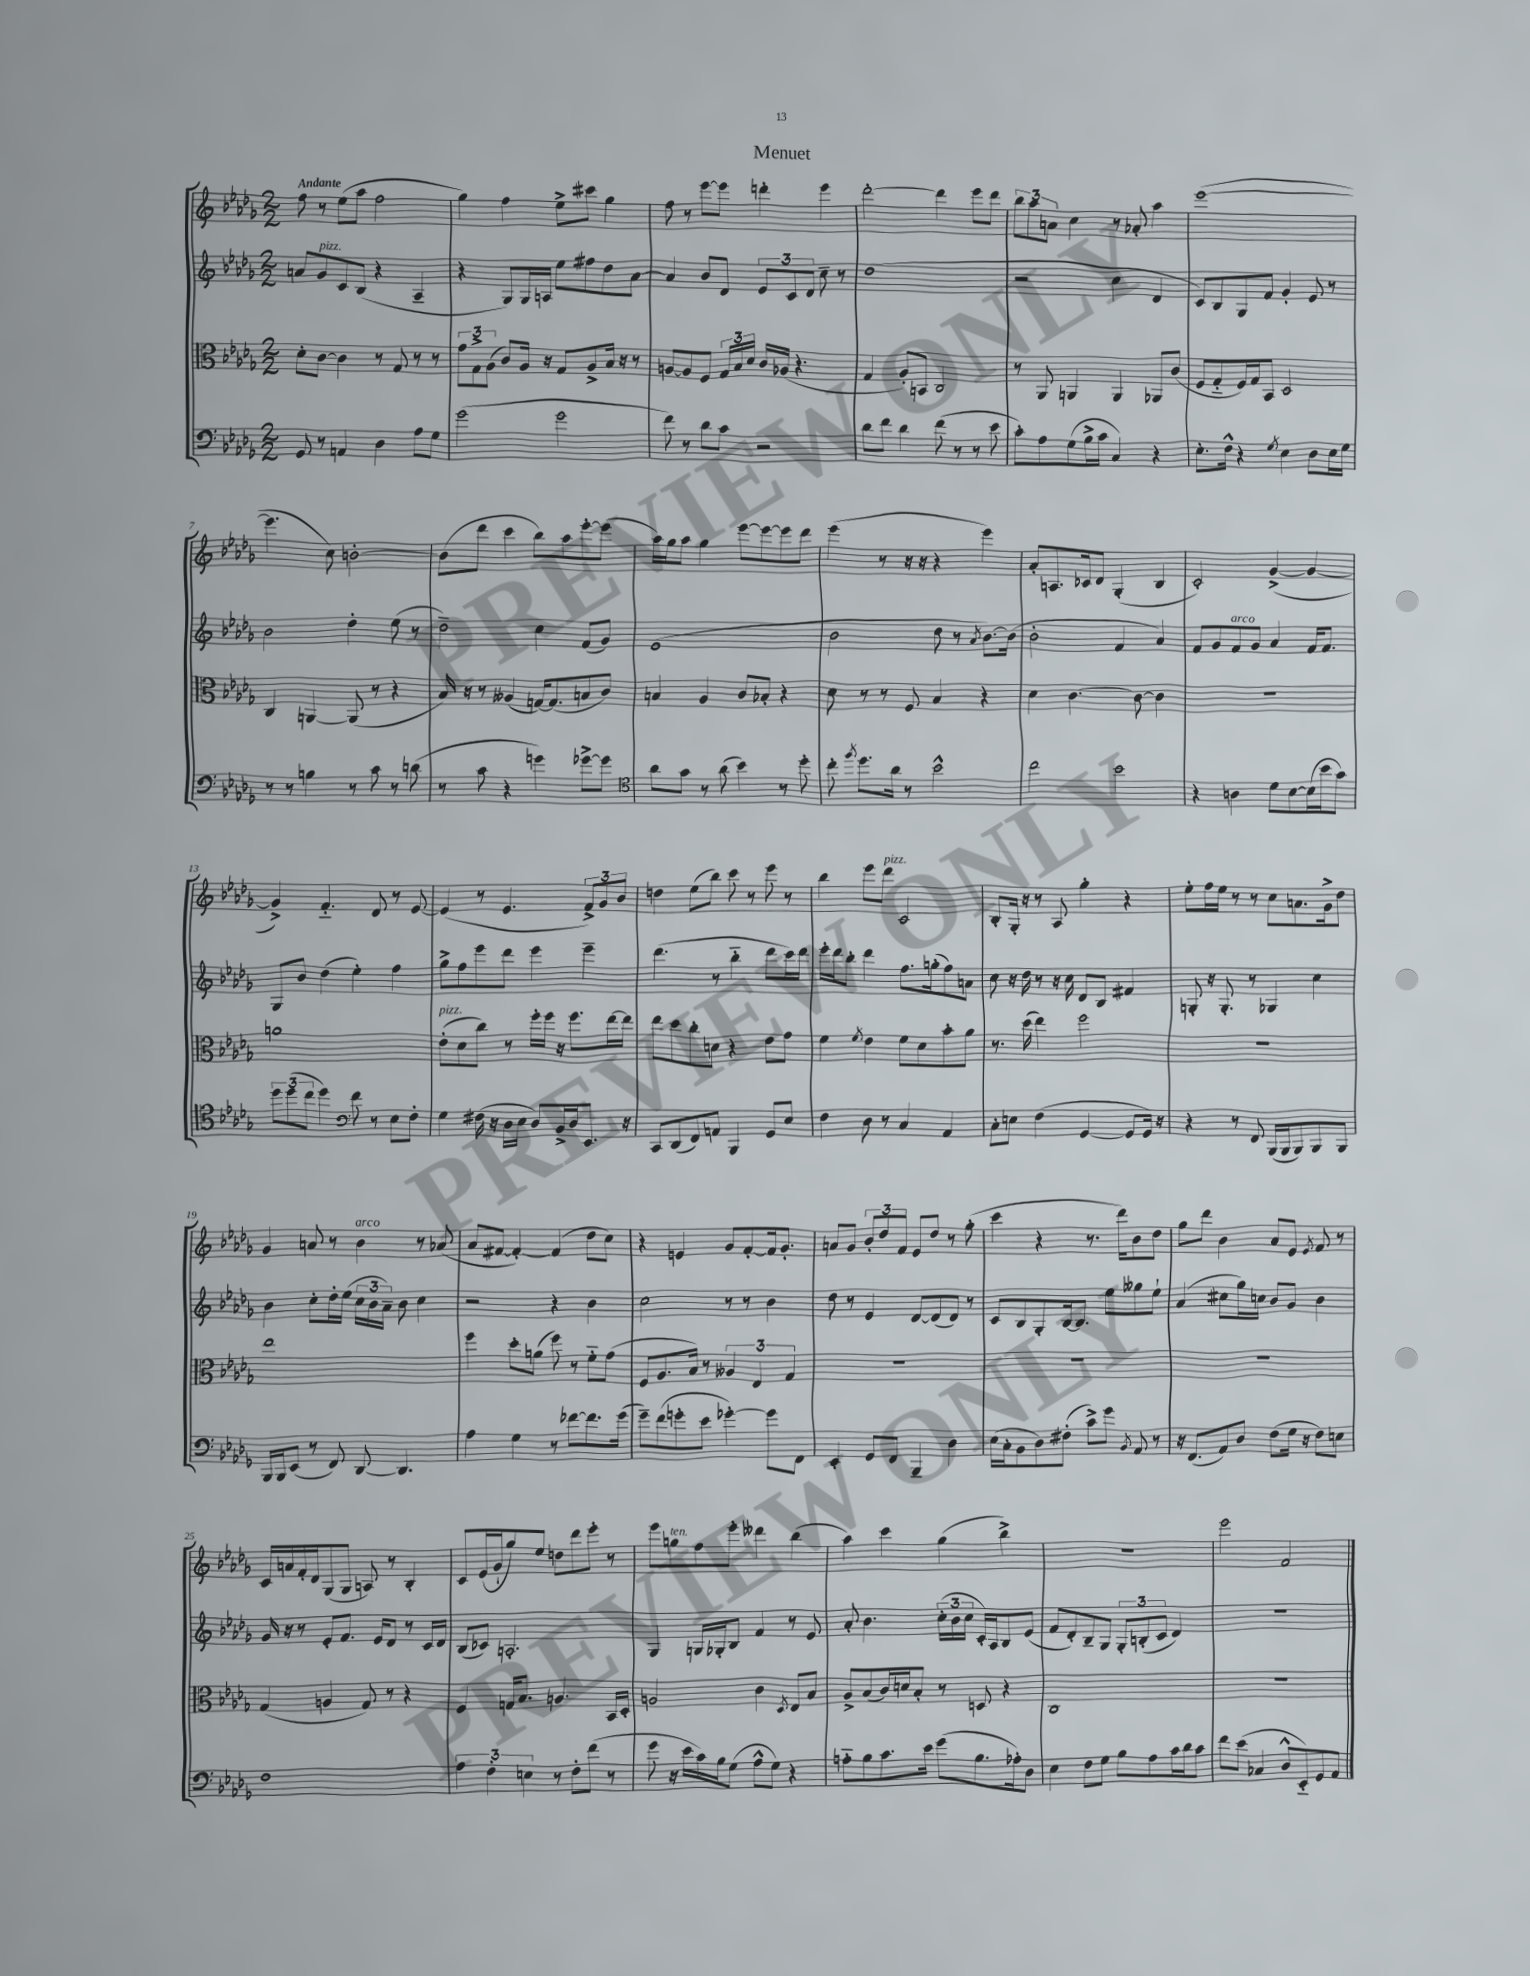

**kern	**kern	**kern	**kern
*staff4	*staff3	*staff2	*staff1
*clefF4	*clefC3	*clefG2	*clefG2
*k[b-e-a-d-g-]	*k[b-e-a-d-g-]	*k[b-e-a-d-g-]	*k[b-e-a-d-g-]
*M2/2	*M2/2	*M2/2	*M2/2
8GG-/	8d-'\L	8a/L	8ff\
8r	[8c\J	8g-/	8r
4AA/	4c\]	8c/	(8ee-\L
.	.	(8B-/J	8aa-\J
4D-\	8r	4r	2ff\
.	8G-/	.	.
8A-\L	8r	4A-~/	.
8G-\J	8r	.	.
=	=	=	=
(2g-\	12g-\L	4r	4gg-\)
.	12G-^\	.	.
.	(12A-\J	.	.
.	8c/L)	8G-/L)	4ff\
.	16A-/Jk	16G-/L	.
.	16r	16A/JJ	.
2g-\	8G-/L	8ee-\L	8ee-^\L
.	8A-^/	8ff#\	8ccc#\J
.	16B-/Jk	8dd-\	4gg-\
.	16r	.	.
.	8r	[8a-\J	.
=	=	=	=
8f\)	[8A/L	4a-/]	8ff\
8r	8A/]	.	8r
8d-\L	8F/J	8b-/L	[8eee-\L
8c\J	24G-/LL	8d-/J	8eee-\]J
.	24B-/	.	.
.	24d-/JJ	.	.
2r	16c/LL	12e-/L	4ddd'\
.	(16A-/JJ	.	.
.	.	12c/	.
.	4.r	.	.
.	.	12d-/J	.
.	.	8cc~\	4eee-\
.	.	8r	.
=	=	=	=
8d-\L	4G-/	(1dd-	[2ddd-'\
8f\J	.	.	.
4d-\	8A-'/L)	.	.
.	8BB/J	.	.
(8f\	2C/	.	4ddd-\]
8r	.	.	.
8r	.	.	8eee-\L
8e-\	.	.	8ddd-\J
=	=	=	=
8c'\L)	8r	2r	12bb-\L
.	.	.	12aa-\
8A-\	8AA-/	.	.
.	.	.	12a\J
(8G-\	4AA/	.	4cc\
16B-^\L	.	.	.
16c\JJ	.	.	.
4C/)	4AA/	4cc\	8r
.	.	.	8a-'/
4r	8AA-/L	4d-/	4aa-\
.	(8c/J	.	.
=	=	=	=
8.E-'\L	8F/L	8c/L)	([1eee-
.	8G-'~/	8B-/	.
16F^^\Jk	.	.	.
4r	16F/L)	8G-/	.
.	16G-/J	.	.
.	8BB-/J	8f/J	.
8qG-/	.	.	.
4E-\	2D-/	4g-'/	.
8D-\L	.	8e-/	.
16E-\L	.	8r	.
16G-\JJ	.	.	.
=	=	=	=
8r	4C/	2b-\	4.eee-\]
8r	.	.	.
4B\	[4AA/	.	.
.	.	.	8cc\)
8r	(8AA/]	4dd-'\	[2b'\
8c\	8r	.	.
8r	4r	(8ee-\	.
(8d\	.	8r	.
=	=	=	=
8r	16B-/)	2dd-~\)	(8b\]L
.	16r	.	.
8c\	8r	.	8ddd-\J
4r	(4A--/	.	4ccc\
4g\)	[16G/LK)	4cc\	8bb-\L)
.	(8.G/]	.	.
.	.	.	8aa-\
[8g-^\L	8B/	(8f/L	[8eee-'\
8g-\]J	8c/J)	8g-/J)	(8eee-\]J
=	=	=	=
*clefC4	*	*	*
8a-\L	4B/	(1e-	16aa-\LL)
.	.	.	16gg-\J
8g-\J	.	.	8aa-\J
8r	4A-/	.	4gg-\
(8a-\	.	.	.
4b-\)	8c/L	.	[8eee-\L
.	8B-'/J	.	8eee-\_
8r	4r	.	8eee-\]
8dd-'\	.	.	8ddd-\J
=	=	=	=
8cc'\	8d-\	2b-\	(4eee-\
8qff/	.	.	.
8.dd-\L	8r	.	.
.	8r	.	8r
16a-\Jk	.	.	.
8r	8F/	.	16r
.	.	.	16r
2b-^^\	4B-/	8dd-\	4r
.	.	8r	.
.	.	8qa-/	.
.	4r	[8.b-\L)	4eee-\)
.	.	(16b-\]Jk	.
=	=	=	=
2cc\	4d-\	2b-'\	8a-'/L
.	.	.	8.A/
.	[4.c\	.	.
.	.	.	16c-/k
.	.	.	8d-/J
2b-\	.	4f/	(4G-'/
.	8c\_	.	.
.	4c\]	4a-/)	4B-/
=	=	=	=
4r	1r	8f/L	2c'/)
.	.	8g-/	.
4A\	.	8f/	.
.	.	8g-/J	.
8d-\L	.	4a-/	([4g-^/
[8B-\	.	.	.
(16B-\]L	.	16f/LK	4g-/_
16b-\J	.	8.f/J	.
8g-\J)	.	.	.
=	=	=	=
12dd-\L	1a	8G-/L	4g-^/])
(12dd-\	.	.	.
.	.	8b-/J	.
12cc\J	.	.	.
4dd-\)	.	(4dd-\	4.f'~/
*clefF4	*	*	*
8f\	.	4ee-'\)	.
8r	.	.	8d-/
8E-\L	.	4ff\	8r
8F'\J	.	.	[8e-/
=	=	=	=
4G-\	(8e-'\L	8gg-^\L	(4e-/]
.	8d-\	8ff\	.
(16F#\	8cc\J)	8eee-\	8r
16r	.	.	.
16D-\LL	8r	8ddd-\J	4.e-/
16E-\JJ	.	.	.
8D-/L)	16ff'\LL	4eee-\	.
.	16ff\JJ	.	.
16BB-^/L	16r	.	.
16D-/J	8.ff\L	.	.
8.EE-/J	.	4eee-~\	12f^/L)
.	.	.	12g-/
.	[16ee-\L	.	.
.	.	.	12b-/J
16r	16ee-\]JJ	.	.
=	=	=	=
8CC/L	8ee-\L	(4.ddd-\	4dd\
(8DD-/	8dd-\	.	.
8FF/)	8cc'\	.	(8ee-\L
8AA/J	8d\J	8r	8bb-\J)
4BBB-/	4r	4bb-'~\	8ccc\
.	.	.	8r
8GG-/L	8e-\L	8ddd-\L	8eee-\
8E-/J	8g-\J	16ccc\L)	8r
.	.	16ddd-\JJ	.
=	=	=	=
4F\	4f\	16eee-'\LL	4bb-\
.	.	16ddd-\J	.
.	.	8bb-'\J	.
.	8qf/	.	.
8D-\	4e-\	4ddd-\	8eee-\L
8r	.	.	8ddd-\J
4C/	8f\L	8.ff\L	2c/
.	8d-\	.	.
.	.	(16gg'\k	.
4AA-/	8b-'\	8ff\)	.
.	8a-\J	8a\J	.
=	=	=	=
8C'\L	8.r	8cc\	8B-'/L
8E\J	.	16r	16G-'/Jk
.	(16dd-\	16dd-\	16r
(4F\	4ee-\)	8r	8r
.	.	16r	8A-/
.	.	16cc\	.
[4GG-/	2ff\	8d-/L	4gg-'\
.	.	8B-/J	.
8GG-/]L	.	4f#/	4r
16GG-/Jk)	.	.	.
16r	.	.	.
=	=	=	=
4r	1r	8G'/	8ee-'\L
.	.	16r	16ff\L
.	.	8.G'/	16ee-\JJ
8r	.	.	8r
8FF/	.	8r	8r
(16BBB-/LL	.	4G-/	8cc\L
16BBB-/J	.	.	.
8BBB-/)	.	.	8.a\
8BBB-/	.	4cc\	.
.	.	.	16g-^\k
8BBB-/J	.	.	8dd-\J
=	=	=	=
16BBB-/LL	1ee-	4b-\	4g-/
16BBB-/J	.	.	.
(8EE-/J	.	.	.
8r	.	8cc'\L	8a/
8FF/)	.	16dd-'\L	8r
.	.	(16ee-\JJ	.
[8DD-/	.	24cc\LL	4b-\
.	.	24b-\	.
.	.	24a-~\JJ)	.
4.DD-/]	.	8b-\	.
.	.	4cc\	8r
.	.	.	(8a-/
=	=	=	=
4A-\	4ff\	2r	8a-/L
.	.	.	[8f#/J
4G-\	8dd-'\L	.	4f#'/_)
.	(8a\J	.	.
8r	8ff\)	4r	(4f#/]
[8f-\L	8r	.	.
8.f-\]	8f'~\L	4b-\	8dd-\L
.	(8g-\J	.	8cc\J)
(16g-\Jk	.	.	.
=	=	=	=
8g-~\L)	8F/L	2cc\	4r
(8f\	8.A-/	.	.
8g'\	.	.	4e/
.	16B-/Jk)	.	.
8e-\J	8r	.	.
[4g-'\)	6A--/	8r	8g-/L
.	.	8r	[8f'/
.	6E-/	.	.
8g-\]L	.	4b-\	16f/]k
.	.	.	8.g-'/J
.	6G-/	.	.
8FF\J	.	.	.
=	=	=	=
4EE-'/	1r	8dd-\	8a/L
.	.	8r	8g-/J
8GG-/L	.	4e-/	12b-'/L
.	.	.	12dd-/
8FF/J	.	.	.
.	.	.	12f/J
4BBB-~/	.	[8d-/L	8e-/L
.	.	(8d-/]	8dd-/J
4D-\	.	8d-/J)	8r
.	.	8r	(8gg-'\
=	=	=	=
(16E-\LL	1r	8c/L	4ccc\
16C'\J	.	.	.
8BB-\	.	8B-/	.
8D-\)	.	8G-'/	4r
(8F#'\J	.	[16B-/k	.
.	.	8.B-/]J	.
8c^\L)	.	.	8.r
8g-\J	.	8ee-\L	.
.	.	.	16ddd-\LK)
8qBB-/	.	.	.
8AA-/	.	8gg--\	8b-\
8r	.	8ee-`\J	8dd-\J
=	=	=	=
16r	1r	(4a-/	8gg-\L
(8.FF/L	.	.	.
.	.	.	8ddd-\J
8AA-/)	.	8cc#\L	4b-\
8D-/J	.	16gg-\L)	.
.	.	16cc\JJ	.
(8F\L	.	8b-/L	8a-/L
16G-\Jk	.	8g-/J	8e-/J
16r	.	.	.
.	.	.	8qe-/
8F\L)	.	4b-\	8f/
8E\J	.	.	8r
=	=	=	=
1F	(4G-/	16g-/	16c/LL
.	.	16r	16a/
.	.	8r	16f'/
.	.	.	16d-/J
.	4A/	8e-'/L	(8G-/
.	.	8.f/J	8G-/J
.	8G-/)	.	8A/)
.	.	16e-/LK	.
.	8r	8d-/J	8r
.	4r	8r	4B-'/
.	.	16c/LL	.
.	.	16d-/JJ	.
=	=	=	=
6A-\	4F/	(8B-/L	8c/L
.	.	8c-/J)	(16e-/L
6F'\	.	.	.
.	.	.	16g-`/J
.	16G/LK	2.A'/	8gg-/)
.	8.B-/J	.	.
6E\	.	.	.
.	.	.	8ee-/J
8r	4.A/	.	8dd\L
8F'\L	.	.	8ddd-\
(8f\J	.	.	8eee-'\J
8r	16BB-/LL	.	8r
.	16D-'/JJ	.	.
=	=	=	=
8g-\	2A/	4G-/	8eee-\L
16r	.	.	8gg\
16e-\LL	.	.	.
16c\)	.	16G/LL	8ff\
16B-\J	.	16G-'/J	.
(8G-\J	.	8B-/J	8eee-'\J
8A-^^\L	4c\	4f/	4ddd--\
8G-\J)	.	.	.
.	8qD-/	.	.
4r	8E-/L	8r	(4bb-\
.	8B-/J	8e-/	.
=	=	=	=
8A'~\L	8A-^/L	8a-'/	4aa-\)
8B-\	(8B-/	4.b-\	.
8.c\	16c/L)	.	4ccc\
.	16d/J	.	.
.	8B-'/J	.	.
16e-\Jk	.	.	.
(8g-\L	8r	(24cc'\LL	(4gg-\
.	.	24b-\	.
.	.	24cc\JJ	.
8.B-\	8D/	16c'/LL)	.
.	.	16A-/J	.
.	4r	8B-/	4bb-^\)
16A-'\k)	.	.	.
8D-\J	.	(8e-/J	.
=	=	=	=
4E-\	1C	8f/L	1r
.	.	8d-'/)	.
8F\L	.	8B-~/	.
8G-\J	.	8G-/J	.
8B-\L	.	12G-'/L	.
.	.	(12B'/	.
8A-\	.	.	.
.	.	12c/J	.
16c\L	.	4d-/)	.
16d-\J	.	.	.
8c\J	.	.	.
=	=	=	=
8f\L	1r	1r	2eee-\
(8e-\J	.	.	.
4C-/	.	.	.
8D-^^/L	.	.	2f/
8EE-'~/)	.	.	.
8GG-/	.	.	.
8AA-/J	.	.	.
==	==	==	==
*-	*-	*-	*-
